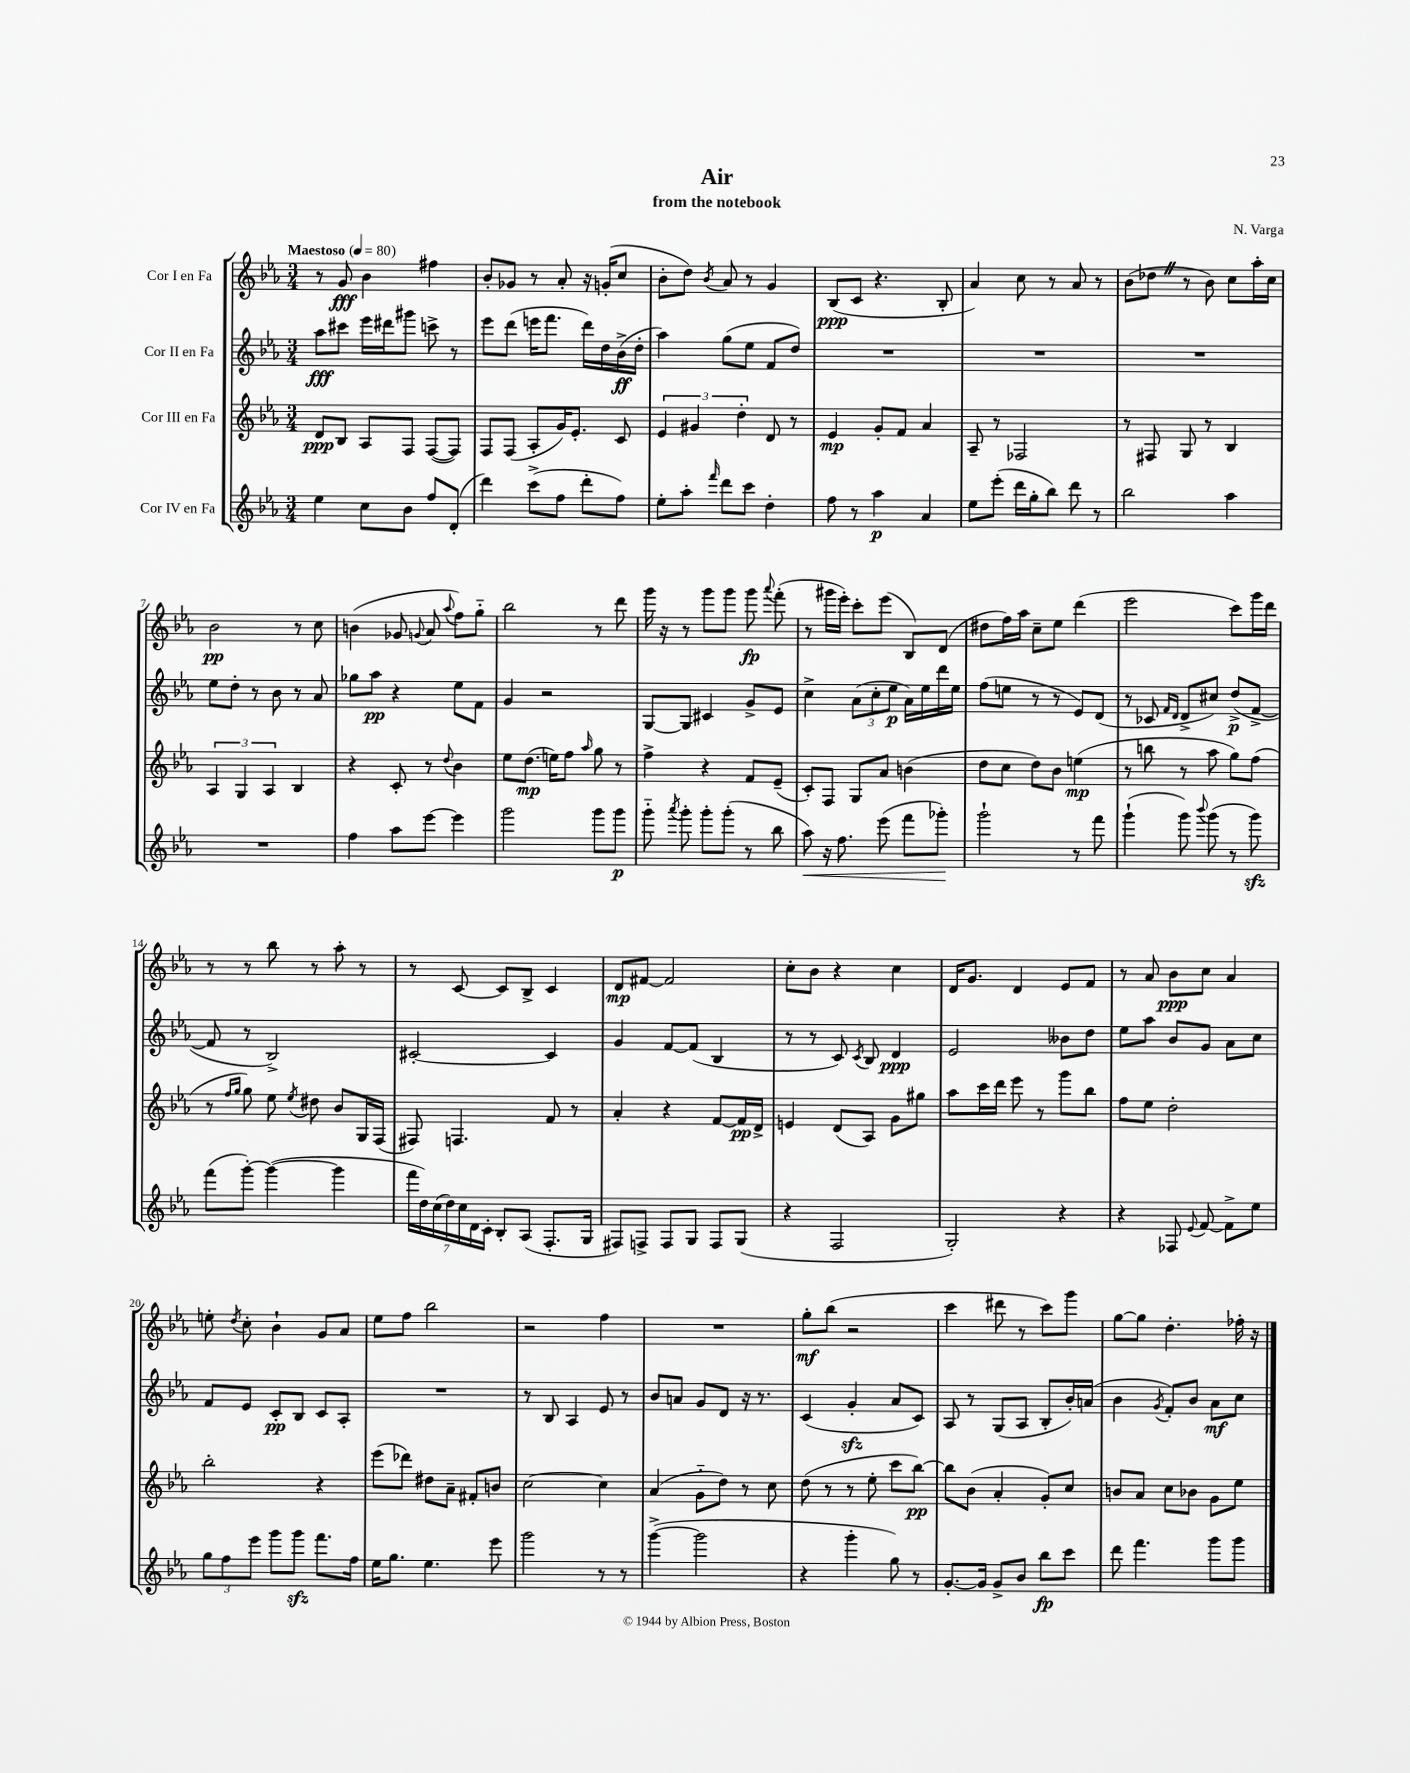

**kern	**kern	**kern	**kern
*staff4	*staff3	*staff2	*staff1
*clefG2	*clefG2	*clefG2	*clefG2
*k[b-e-a-]	*k[b-e-a-]	*k[b-e-a-]	*k[b-e-a-]
*M3/4	*M3/4	*M3/4	*M3/4
*MM80	*MM80	*MM80	*MM80
4ee-	8d	8aa-	8r
.	8B-	8ccc#	8g
8cc	8A-	16eee-	4b-
.	.	16ddd#	.
8b-	8F	8ggg#	.
8ff	([8F	8ccc^	4ff#
(8d'	8F])	8r	.
=	=	=	=
4ddd)	8F	8eee-	8b-'
.	(8F	(8ddd	8g-
(8ccc^	8A-'	16eee	8r
.	.	8.fff	.
8ff	16g)	.	8a-'
.	8.e-'	.	.
8ddd'	.	16ddd)	16r
.	.	16dd	(16g'
8ff)	8c	(16b-^	8cc
.	.	16dd'	.
=	=	=	=
8ee-'	6e-	4aa-)	8b-'
8aa-'	.	.	8dd)
.	6g#	.	.
16qqfff	.	.	8qb-
8ddd	.	(8gg	8a-
.	6dd'	.	.
8ccc	.	8ee-	8r
4dd'	8d	8f	4g
.	8r	8dd)	.
=	=	=	=
8ff	4e-	2.r	(8B-
8r	.	.	8c
4aa-	8g'	.	4.r
.	8f	.	.
4a-	4a-	.	.
.	.	.	8B-'
=	=	=	=
8ee-	8A-~	2.r	4a-)
(8eee-'	8r	.	.
16ddd	2F-	.	8cc
16gg'	.	.	.
8bb-)	.	.	8r
8ddd	.	.	8a-
8r	.	.	8r
=	=	=	=
2bb-	8r	2.r	(8b-
.	8F#	.	8dd-
.	8G	.	8r
.	8r	.	8b-)
4aa-	4B-	.	8cc
.	.	.	16aa-'
.	.	.	16cc
=	=	=	=
2.r	6A-	8ee-	2b-
.	.	8dd'	.
.	6G	.	.
.	.	8r	.
.	6A-	.	.
.	.	8b-	.
.	4B-	8r	8r
.	.	8a-	8cc
=	=	=	=
4ff	4r	8gg-	(4b
.	.	8aa-	.
8aa-	8c'	4r	8g-
.	.	.	8qqg
[8eee-	8r	.	8a-
.	8qqdd	.	8qqaa-
4eee-]	4b-	8ee-	8ff)
.	.	8f	8gg'~
=	=	=	=
2ggg	8ee-	4g	2bb-
.	(8.dd	.	.
.	.	2r	.
.	16ee)	.	.
.	8ff	.	.
.	16qqaa-	.	.
8ggg	8gg	.	8r
8ggg	8r	.	8ddd
=	=	=	=
8ggg'~	4ff^	[8G	16ggg
.	.	.	16r
8qaaa-	.	.	.
8ggg'	.	8G]	8r
8ggg'	4r	4c#	8ggg
(8ggg'	.	.	8ggg
8r	8f	8g^	8ggg
.	.	.	8qqaaa-
8bb-	(8e-~	8e-	(8fff'
=	=	=	=
8aa-)	8c')	4cc^	8r
16r	8F	.	16ggg#
8.ff	.	.	16eee-')
.	8G	(12a-	8ccc'
.	.	12cc'	.
(8eee-	8a-	.	(8eee-
.	.	12ee-	.
8fff	(4b	16a-)	8B-)
.	.	16ee-	.
8ggg-')	.	16ddd	(8d
.	.	16ee-	.
=	=	=	=
2ggg`	8dd	(8ff	8dd#
.	8cc	8ee	16ff)
.	.	.	16aa-
.	8dd)	8r	8cc~
.	8b-	8r	8ee-
8r	(4ee	8e-)	(4ddd
8fff	.	(8d	.
=	=	=	=
(4ggg`	8r	8r	2eee-
.	8bb	8c-	.
.	.	16qqf	.
.	.	16qqd	.
8ggg)	8r	8d^	.
8qqbbb-	.	.	.
(8ggg	8aa-	8cc#)	.
8r	8gg)	(8dd^	8ccc)
8ggg)	(8ff	[8f^	16ggg
.	.	.	16ddd
=	=	=	=
(8fff	8r	8f]	8r
.	16qqff	.	.
.	16qqgg	.	.
[8ggg')	8gg)	8r	8r
(4ggg_	8ee-	2B-^)	8bb-
.	8qee-	.	.
.	8dd#	.	8r
4ggg]	8b-	.	8aa-'
.	16G	.	8r
.	(16F	.	.
=	=	=	=
28fff	8F#)	[2c#'	8r
28dd)	.	.	.
(28cc	.	.	.
28dd)	.	.	.
.	4.F	.	[8c
28cc	.	.	.
28d	.	.	.
28c'	.	.	.
8B-'	.	.	8c]
(8A-	.	.	8B-^
8.F'	8f	4c#]	4c
.	8r	.	.
16G	.	.	.
=	=	=	=
8F#)	4a-'	4g	8d
8F^	.	.	[8f#
8F	4r	[8f	2f#]
8G	.	(8f]	.
8F	[8f	4B-	.
(8G	16f]	.	.
.	16d^	.	.
=	=	=	=
4r	4e	8r	8cc'
.	.	8r	8b-
2F	(8d	8c)	4r
.	.	8qc	.
.	8A-)	8B-	.
.	8g	4d	4cc
.	8gg#	.	.
=	=	=	=
2G')	8aa-	2e-	16d
.	.	.	8.g
.	16ccc	.	.
.	16ddd	.	.
.	8eee-	.	4d
.	8r	.	.
4r	8ggg	8b--	8e-
.	8bb-	8dd	8f
=	=	=	=
4r	8ff	8ee-	8r
.	8ee-	8aa-	8a-
8F-	2dd'	8b-	8b-
8qqe-	.	.	.
[8f	.	8g	8cc
8f^]	.	8a-	4a-
8ee-	.	8cc	.
=	=	=	=
12gg	2bb-'	8f	8ee'
12ff	.	.	.
.	.	.	8qdd
.	.	8e-	8cc'
12eee-	.	.	.
8ggg	.	8c'	4b-`
8ggg	.	8B-	.
8.fff	4r	8c	8g
.	.	8A-'	8a-
16ff	.	.	.
=	=	=	=
16ee-	(8eee-	2.r	8ee-
8.gg	.	.	.
.	8ddd-)	.	8ff
4.ee-	8dd#	.	2bb-
.	8a-~	.	.
.	8f#'	.	.
8eee-	8b	.	.
=	=	=	=
2ggg	[2cc	8r	2r
.	.	8B-	.
.	.	4A-	.
8r	4cc]	8e-	4ff
8r	.	8r	.
=	=	=	=
([4ggg^	(4a-	8b-	2.r
.	.	8a	.
2ggg]	8g'~	8g	.
.	8dd)	8d	.
.	8r	16r	.
.	.	8.r	.
.	8cc	.	.
=	=	=	=
4r	(8dd	(4c	8gg'
.	8r	.	(8bb-
4ggg'	8r	4g'	2r
.	8ee-'	.	.
8gg)	8ccc	8a-	.
8r	[8bb-)	8c)	.
=	=	=	=
[8.g'	8bb-]	8A-	4ccc
.	(8b-	8r	.
16g]	.	.	.
8g^	4a-'	(8G	8ddd#
8b-	.	8A-	8r
8bb-	8g')	8B-'	8ccc)
8ccc	8cc	16b-')	8ggg
.	.	(16a	.
=	=	=	=
8ddd	8b	4b-	[8gg
4.fff	8a-	.	8gg]
.	.	8qg	.
.	8cc	8f')	4.dd'
.	8b-	8b-	.
8ggg	8g	8a-	.
8ggg	8ee-	8cc	16ff-'
.	.	.	16r
==	==	==	==
*-	*-	*-	*-
